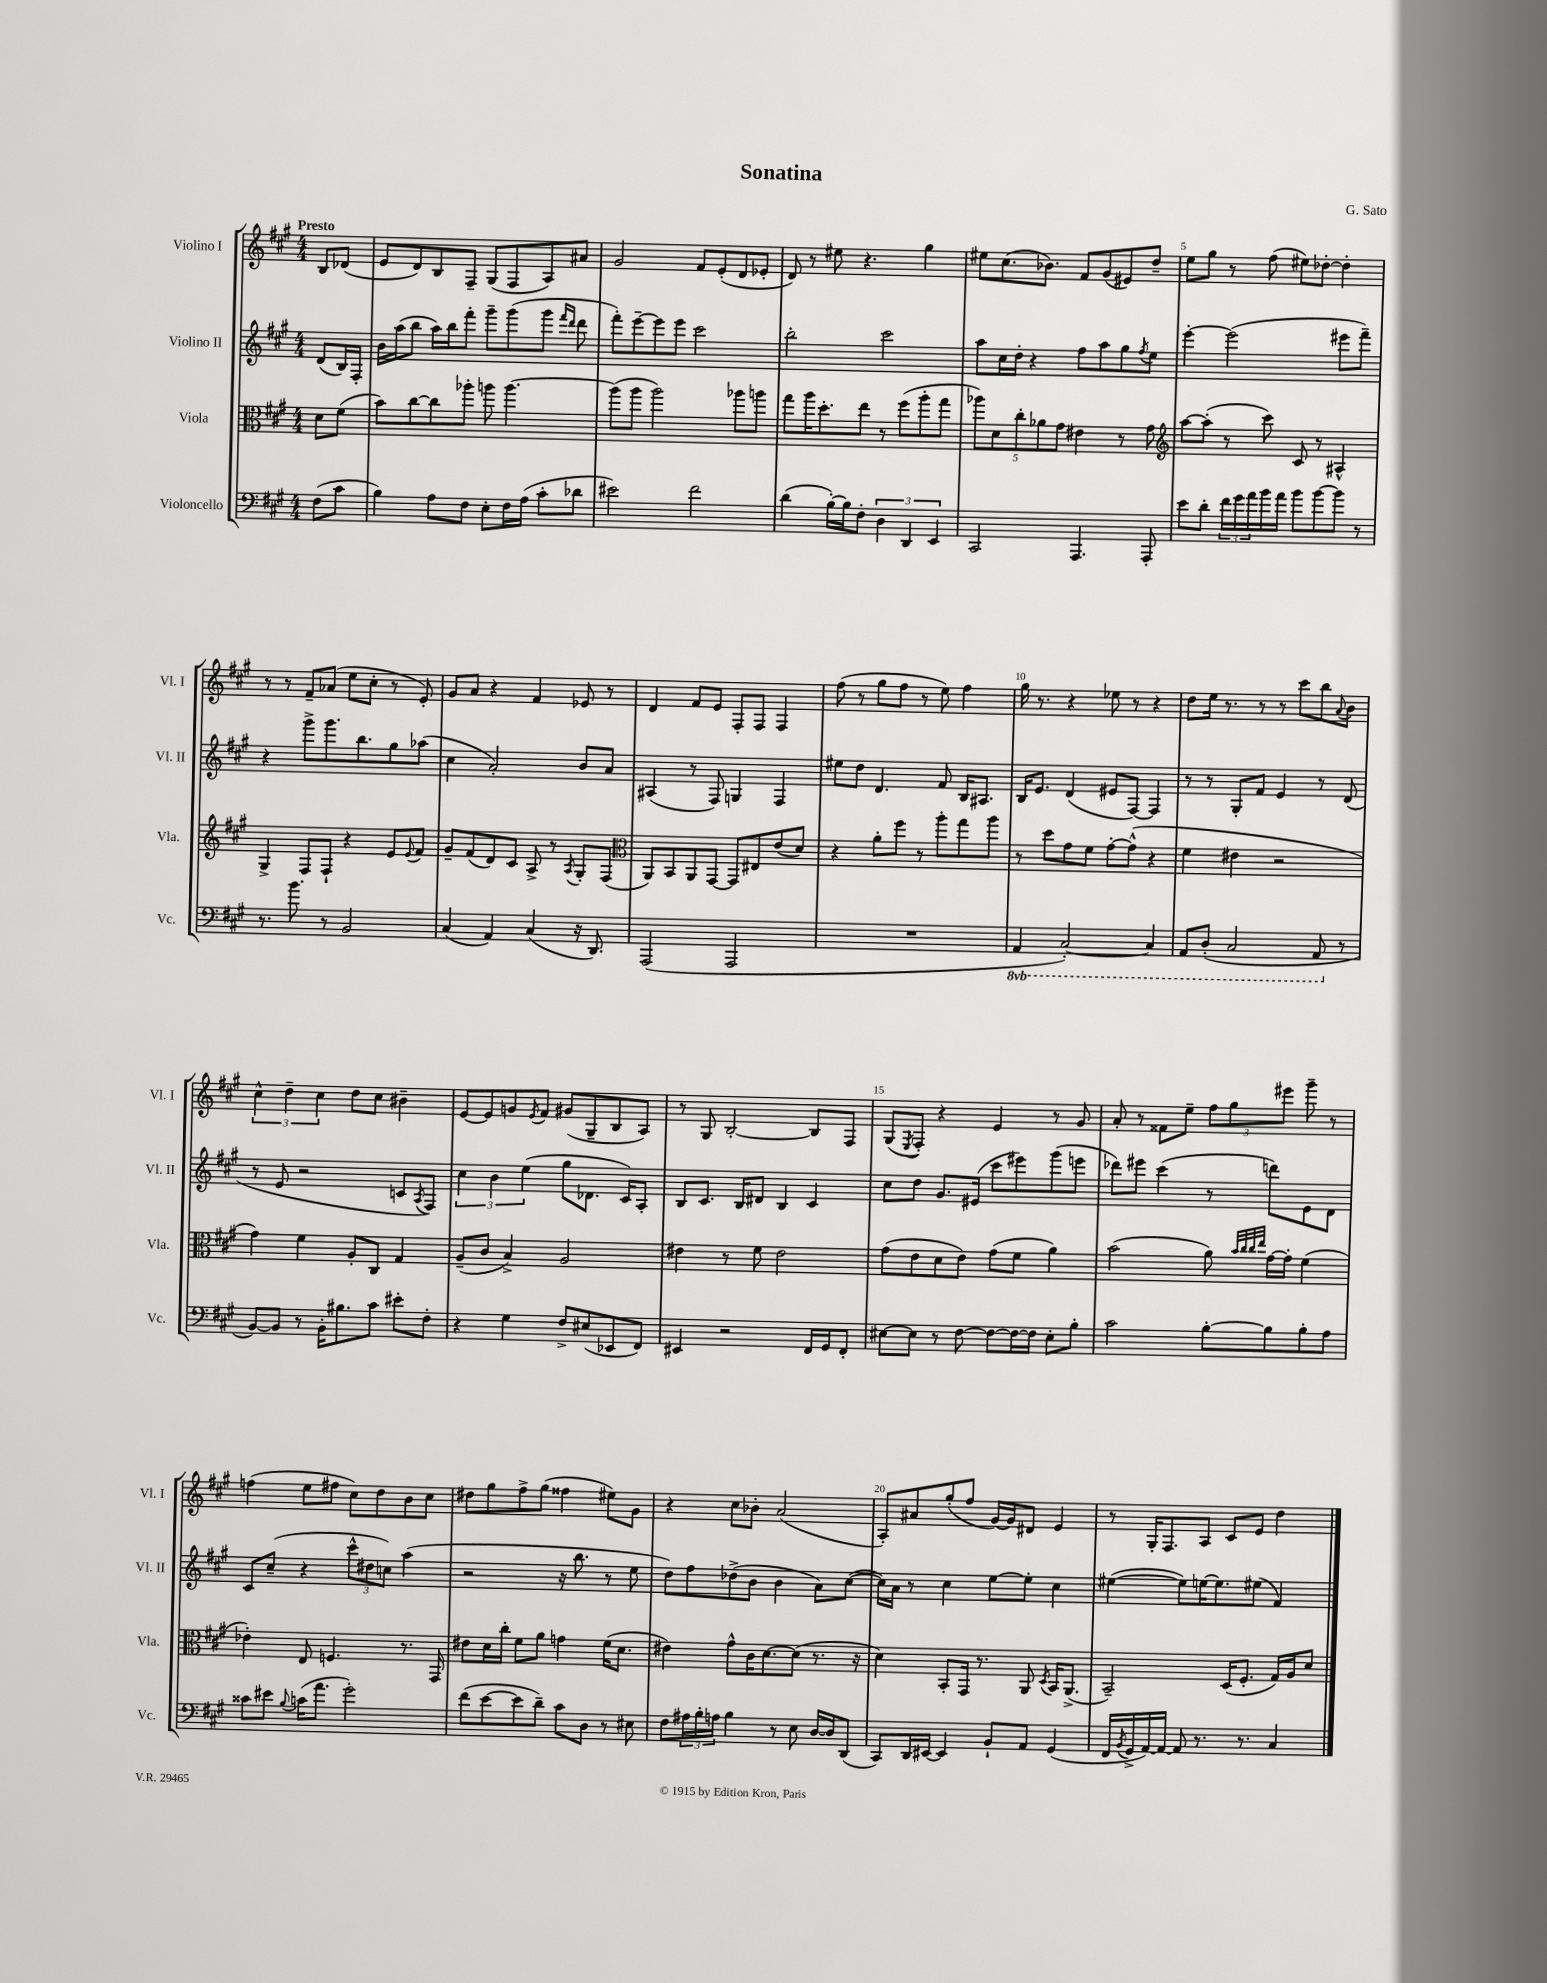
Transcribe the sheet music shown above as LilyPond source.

\header { title = "Sonatina" composer = "G. Sato" }
<<
\new StaffGroup <<
\new Staff = "s0" \with { instrumentName = "Violino I" shortInstrumentName = "Vl. I" } {
    \clef treble \key a \major \numericTimeSignature \time 4/4 \partial 4 \tempo "Presto"
    b8 des'8( |
    e'8 d'8) b8 fis8-- gis8( fis8 a8) ais'8 |
    gis'2 fis'8 e'8-.( d'8 ees'8-. |
    d'8) r8 eis''8 r4. gis''4 |
    eis''8 cis''8.( bes'8.) fis'8 gis'8( eis'8) d''8-- |
    e''8 gis''8 r8 fis''8( eis''8) des''8~-. des''4-. |
    r8 r8 fis'8-- aes'8( e''8 cis''8-. r8 e'8-.) |
    gis'8 a'8 r4 fis'4 ees'8 r8 |
    d'4 fis'8 e'8 fis8-. fis8 fis4 |
    fis''8( r8 gis''8 fis''8 r8 e''8) fis''4 |
    gis''16 r8. r4 ees''8 r8 r4 |
    d''8 e''16 r8. r8 r8 cis'''8 b''8 \appoggiatura { a'8 } b'8 |
    \tuplet 3/2 { cis''4-^ d''4-- cis''4 } d''8 cis''8 bis'4-- |
    e'8~ e'8 g'8 \acciaccatura { e'8 } fis'8 gis'8( gis8-- b8 a8) |
    r8 gis8 b2~-. b8 fis8 |
    gis8( \acciaccatura { e8 } fis8-.) r4 e'4 r8 gis'8 |
    a'8-. r8 fisis'8 e''8-- \tuplet 3/2 { fis''8 gis''8 eis'''8 } gis'''8-- r8 |
    f''4( e''8 fis''8 cis''8) d''8 b'8 cis''8 |
    dis''8 gis''8 fis''8-> gis''8( fisis''4 eis''8) gis'8 |
    r4 cis''8 bes'8-. a'2( |
    a8-.) ais'8 gis''8-.( fis''8 gis'16~) gis'16 dis'8 e'4 |
    r8 gis16-. fis8. a8 cis'8 e'8 d''4 \bar "|." |
}
\new Staff = "s1" \with { instrumentName = "Violino II" shortInstrumentName = "Vl. II" } {
    \clef treble \key a \major \numericTimeSignature \time 4/4 \partial 4
    d'8( b16) fis16-. |
    b'16 a''16( b''8 a''16) b''16 fis'''8-. gis'''8-- gis'''8( gis'''8 \grace { fis'''16 d'''16 } d'''8 |
    fis'''8-.) e'''8~-- e'''8 e'''8 cis'''2 |
    b''2-. cis'''2 |
    a''8 cis''16 d''16-. r4 fis''8 a''8 gis''8 \acciaccatura { fis''8 } e''8 |
    e'''4~-. e'''2( eis'''8 fis'''8--) |
    r4 gis'''8-> gis'''8. b''8. gis''8 aes''8( |
    cis''4 a'2-.) b'8 a'8 |
    ais4( r8 fis8) g4 fis4 |
    eis''8 d''8 d'4. fis'8 b16 ais8. |
    b16 e'8. d'4( eis'8 fis8~) fis4 |
    r8 r8 gis8-. fis'8 e'4 r8 d'8( |
    r8 e'8 r2 c'8 \acciaccatura { a8 } fis8) |
    \tuplet 3/2 { cis''4 b'4 e''4( } gis''8 des'8. cis'16) a8-. |
    b8 cis'8. b16 dis'8 b4 cis'4 |
    cis''8 d''8 gis'8. eis'16( cis'''8 eis'''8) gis'''8( e'''8 |
    des'''8) eis'''8 cis'''4( r8 d'''8) e'8 d'8 |
    cis'8 cis''8--( r4 \tuplet 3/2 { cis'''8-^ dis''8 c''8) } a''4( |
    r2 r16 b''8. r8 e''8 |
    d''8) fis''8 des''8->( b'8 b'4 a'8) cis''8~( |
    cis''16) a'16 r8 cis''4 e''8~ e''8-. cis''4 |
    eis''4~( eis''8) e''16~ e''8. eis''8( fis'4) \bar "|." |
}
\new Staff = "s2" \with { instrumentName = "Viola" shortInstrumentName = "Vla." } {
    \clef alto \key a \major \numericTimeSignature \time 4/4 \partial 4
    d'8 fis'8( |
    b'8) cis''8~ cis''8 aes''8-. a''8 a''4.~ |
    a''8( a''8 a''2) aes''8 a''8 |
    gis''8 a''16 d''8.-. e''8 r8 fis''8( a''8-. gis''8 |
    \tuplet 5/4 { aes''8) d'8 cis''8-. aes'8 gis'8 } eis'4 r8 gis'8 |
    \clef treble a''8~ a''8-.( r8 cis'''8) cis'8 r8 ais4-^ |
    gis4-> fis8 fis8-! r4 e'8 \appoggiatura { e'8 } fis'8 |
    gis'8-- fis'8( d'8) cis'8 a8-> r8 \acciaccatura { a8 } gis8-. fis8( |
    \clef alto a,8) b,8 a,8 gis,8~ gis,8 eis8 e'8( d'8) |
    r4 a'8-. fis''8 r8 a''8-. gis''8 a''8 |
    r8 d''8 gis'8 fis'8 gis'8~-. gis'8-^( r4 |
    fis'4 eis'4 r2 |
    gis'4) fis'4 a8-. cis8 gis4 |
    a8--( cis'8 b4->) a2 |
    eis'4 r8 fis'8 eis'2 |
    gis'8( e'8 d'8 e'8) gis'8( fis'8 a'4) |
    b'2( a'8) \grace { b'32 cis''32 cis''32 e''32 } gis'16~ gis'16-. fis'4( |
    ees'4-.) e8 f4. r8. gis,16 |
    eis'8 d'16 cis''16-. fis'8 a'8 g'4 fis'16( d'8. |
    eis'4) gis'8-^ cis'16 d'8.~ d'8( r8. r16 |
    d'4) b,8-. gis,16 r8. a,8 \acciaccatura { d8 } b,16 a,8.->( |
    b,2--) d16( fis8.-. gis16) a16 d'8 \bar "|." |
}
\new Staff = "s3" \with { instrumentName = "Violoncello" shortInstrumentName = "Vc." } {
    \clef bass \key a \major \numericTimeSignature \time 4/4 \set Staff.ottavationMarkups = #ottavation-simple-ordinals \partial 4
    fis8( cis'8 |
    b4) a8 fis8 e8-. fis16 a16( cis'8-. des'8 |
    eis'2) fis'2 |
    d'4( b16~-.) b16 fis8-. \tuplet 3/2 { d4 d,4 e,4 } |
    cis,2 a,,4. a,,8-. |
    e'8 d'8-. \tuplet 3/2 { fis'16 gis'16 a'16 } b'16 a'16 b'8 b'8~ b'8 r8 |
    r8. b'8. r8 b,2 |
    cis4( a,4) cis4( r16 d,8.) |
    a,,2( a,,2 |
    R1 |
    \ottava #-1 a,,4 cis,2~-.) cis,4 |
    a,,8 d,8-.( cis,2 a,,8 \ottava #0 r8 |
    b,8~) b,8 r8 b,16-. bis8. cis'8 eis'8-. fis8-. |
    r4 gis4 fis8-> eis8( ees,8 fis,8) |
    eis,4 r2 fis,16 gis,16 fis,8-. |
    eis8~ eis8 r8 fis8~ fis8~ fis16~ fis16 eis8-. b8-. |
    cis'2 b8~-. b8 b8-. a8 |
    cisis'8 eis'8 \appoggiatura { b8 } c'16( a'8. gis'2-.) |
    fis'8( e'8~ e'8 d'8--) cis'8 d8 r8 eis8 |
    fis8 \tuplet 3/2 { ais16 b16-. a16 } b4 r8 e8 d16~ d16 d,8( |
    cis,8) d,16 eis,16~ eis,4 b,8-! a,8 gis,4( |
    fis,16 \acciaccatura { b,8 } gis,16-> a,16~) a,16~ a,8 r8. r8. cis4 \bar "|." |
}
>>
>>
\layout { \context { \Score \override BarNumber.break-visibility = ##(#f #t #t) barNumberVisibility = #(every-nth-bar-number-visible 5) } }
